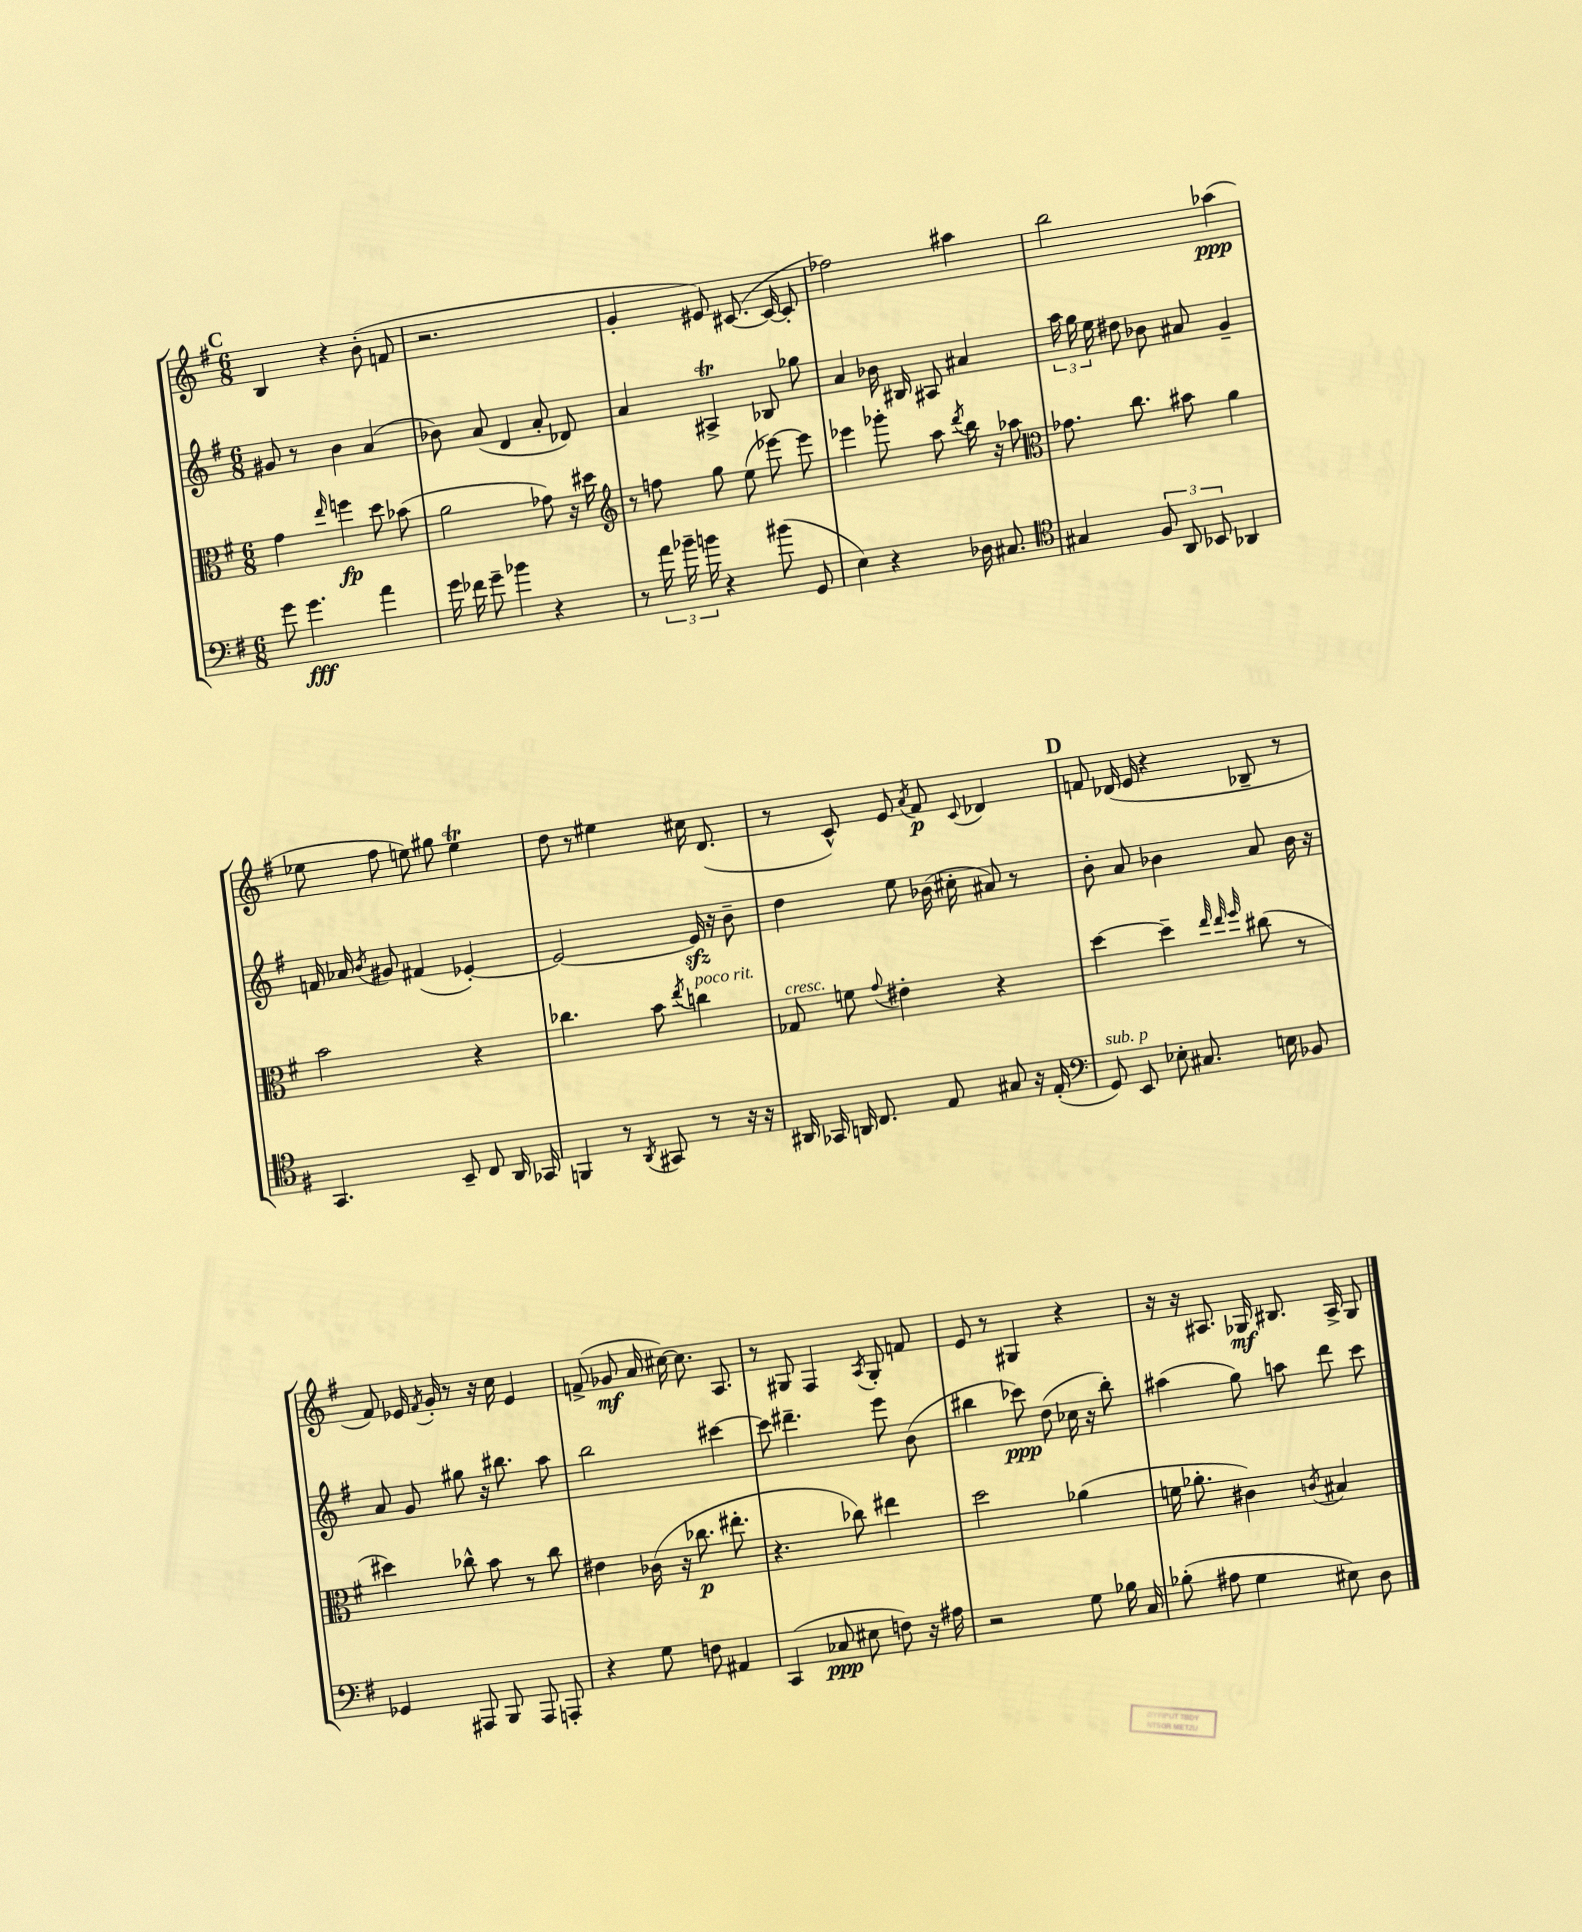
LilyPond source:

<<
\new StaffGroup <<
\new Staff = "s0" {
    \clef treble \key g \major \numericTimeSignature \time 6/8
    \autoBeamOff \mark \markup { \bold "C" } b4 r4 b'8-.( f'8 |
    r2. |
    g'4-. eis'8) cis'8.~( cis'16~ cis'8-. |
    fes''2) ais''4 |
    b''2 aes''4\ppp( |
    ees''8 fis''8 e''8) gis''8 e''4\trill |
    d''8 r8 eis''4 cis''16 d'8.( |
    r8 c'8-^) e'8 \acciaccatura { a'8 } fis'8\p \appoggiatura { c'8 } des'4 |
    \mark \markup { \bold "D" } f'8 des'16( e'16 r4 bes8-- r8 |
    fis'8) ees'16 \acciaccatura { fis'8 } g'16-. r8 r16 c''16 ees'4 |
    f'8->( ges'8\mf a'16 cis''16~) cis''8. a8. |
    r8 gis8 fis4 \acciaccatura { a8 } gis8-. f'8 |
    e'8 r8 gis4 r4 |
    r16 r16 ais8. ges16\mf bis8. ais16-> ges8 \bar "|." |
}
\new Staff = "s1" {
    \clef treble \key g \major \numericTimeSignature \time 6/8
    \autoBeamOff \mark \markup { \bold "C" } gis'8 r8 b'4 a'4( |
    bes'8) a'8( d'4 a'8-. des'8) |
    a'4 ais4->\trill bes8 ges''8 |
    a'4 bes'16 bis16 ais8 ais'4 |
    \tuplet 3/2 { a''16 g''16 e''16 } dis''8 bes'8 ais'8 g'4-- |
    f'16 aes'16 \acciaccatura { b'8 } gis'8 fis'4( ees'4~-.) |
    ees'2~ ees'16\sfz r16 b'8-- |
    d''4 e''8 bes'16( cis''16-. ais'8) r8 |
    \mark \markup { \bold "D" } b'8-. a'8 bes'4 a'8 bes'16 r16 |
    a'8 g'8 gis''8 r16 bis''8. a''8 |
    b''2 cis'''4~ |
    cis'''8 dis'''4.-- e'''8 b'8( |
    bis''4 ces'''8\ppp) d''8( ces''16 r16 bis''8-.) |
    ais''4( g''8) a''8 d'''8 c'''8 \bar "|." |
}
\new Staff = "s2" {
    \clef alto \key g \major \numericTimeSignature \time 6/8
    \autoBeamOff \mark \markup { \bold "C" } g'4 \grace { e''16 } f''4\fp d''8 bes'8( |
    a'2 ges'8) r16 dis''16 |
    \clef treble r8 f''8 g''8 e''8( ees'''8~) ees'''8 |
    ees'''4 ges'''8-. a''8 \acciaccatura { d'''8 } b''16 r16 aes''8 |
    \clef alto ges'8. c''8. bis'8 a'4 |
    b'2 r4 |
    ces''4. b'8 \acciaccatura { e''8 } c''4^\markup { \italic "poco rit." } |
    ges8^\markup { \italic "cresc." } f'8 \appoggiatura { g'8 } eis'4-. r4 |
    \mark \markup { \bold "D" } d''4~ d''4-- \grace { e''32 e''32 fis''32 } cis''8( r8 |
    dis''4) ces''8-^ b'8 r8 ces''8 |
    eis'4 ces'16( r16 ces''8.\p eis''8.-. |
    r4. ces''8) eis''4 |
    d''2 aes'4( |
    f'16 aes'8.-. cis'4) \acciaccatura { c'8 } bis4 \bar "|." |
}
\new Staff = "s3" {
    \clef bass \key g \major \numericTimeSignature \time 6/8
    \autoBeamOff \mark \markup { \bold "C" } g'8 g'4.\fff a'4 |
    g'16 fes'16 g'8-- bes'4 r4 |
    r8 \tuplet 3/2 { a'16 bes'16-- b'16 } r4 bis'8( g,8 |
    e4) r4 des16 cis8. |
    \clef tenor gis4 \tuplet 3/2 { fis8 a,8 bes,8 } aes,4 |
    g,4. b,8-- c8 a,16 ges,16 |
    f,4 r8 \acciaccatura { a,8 } gis,8 r8 r16 r16 |
    ais,16 ges,16 a,16 c8. e8 gis8 r16 e16-.( |
    \mark \markup { \bold "D" } \clef bass g,8^\markup { \italic "sub. p" }) e,8 ees8-. cis8. e16 bes,8 |
    ges,4 ais,,8 b,,8 ais,,8 a,,8-. |
    r4 g8 f8 ais,4 |
    c,4( ces8\ppp eis8 f8) r16 ais16 |
    r2 g8 bes16 c16 |
    bes8-.( ais8 g4 eis8) d8 \bar "|." |
}
>>
>>
\layout { \context { \Score \remove "Bar_number_engraver" } }
